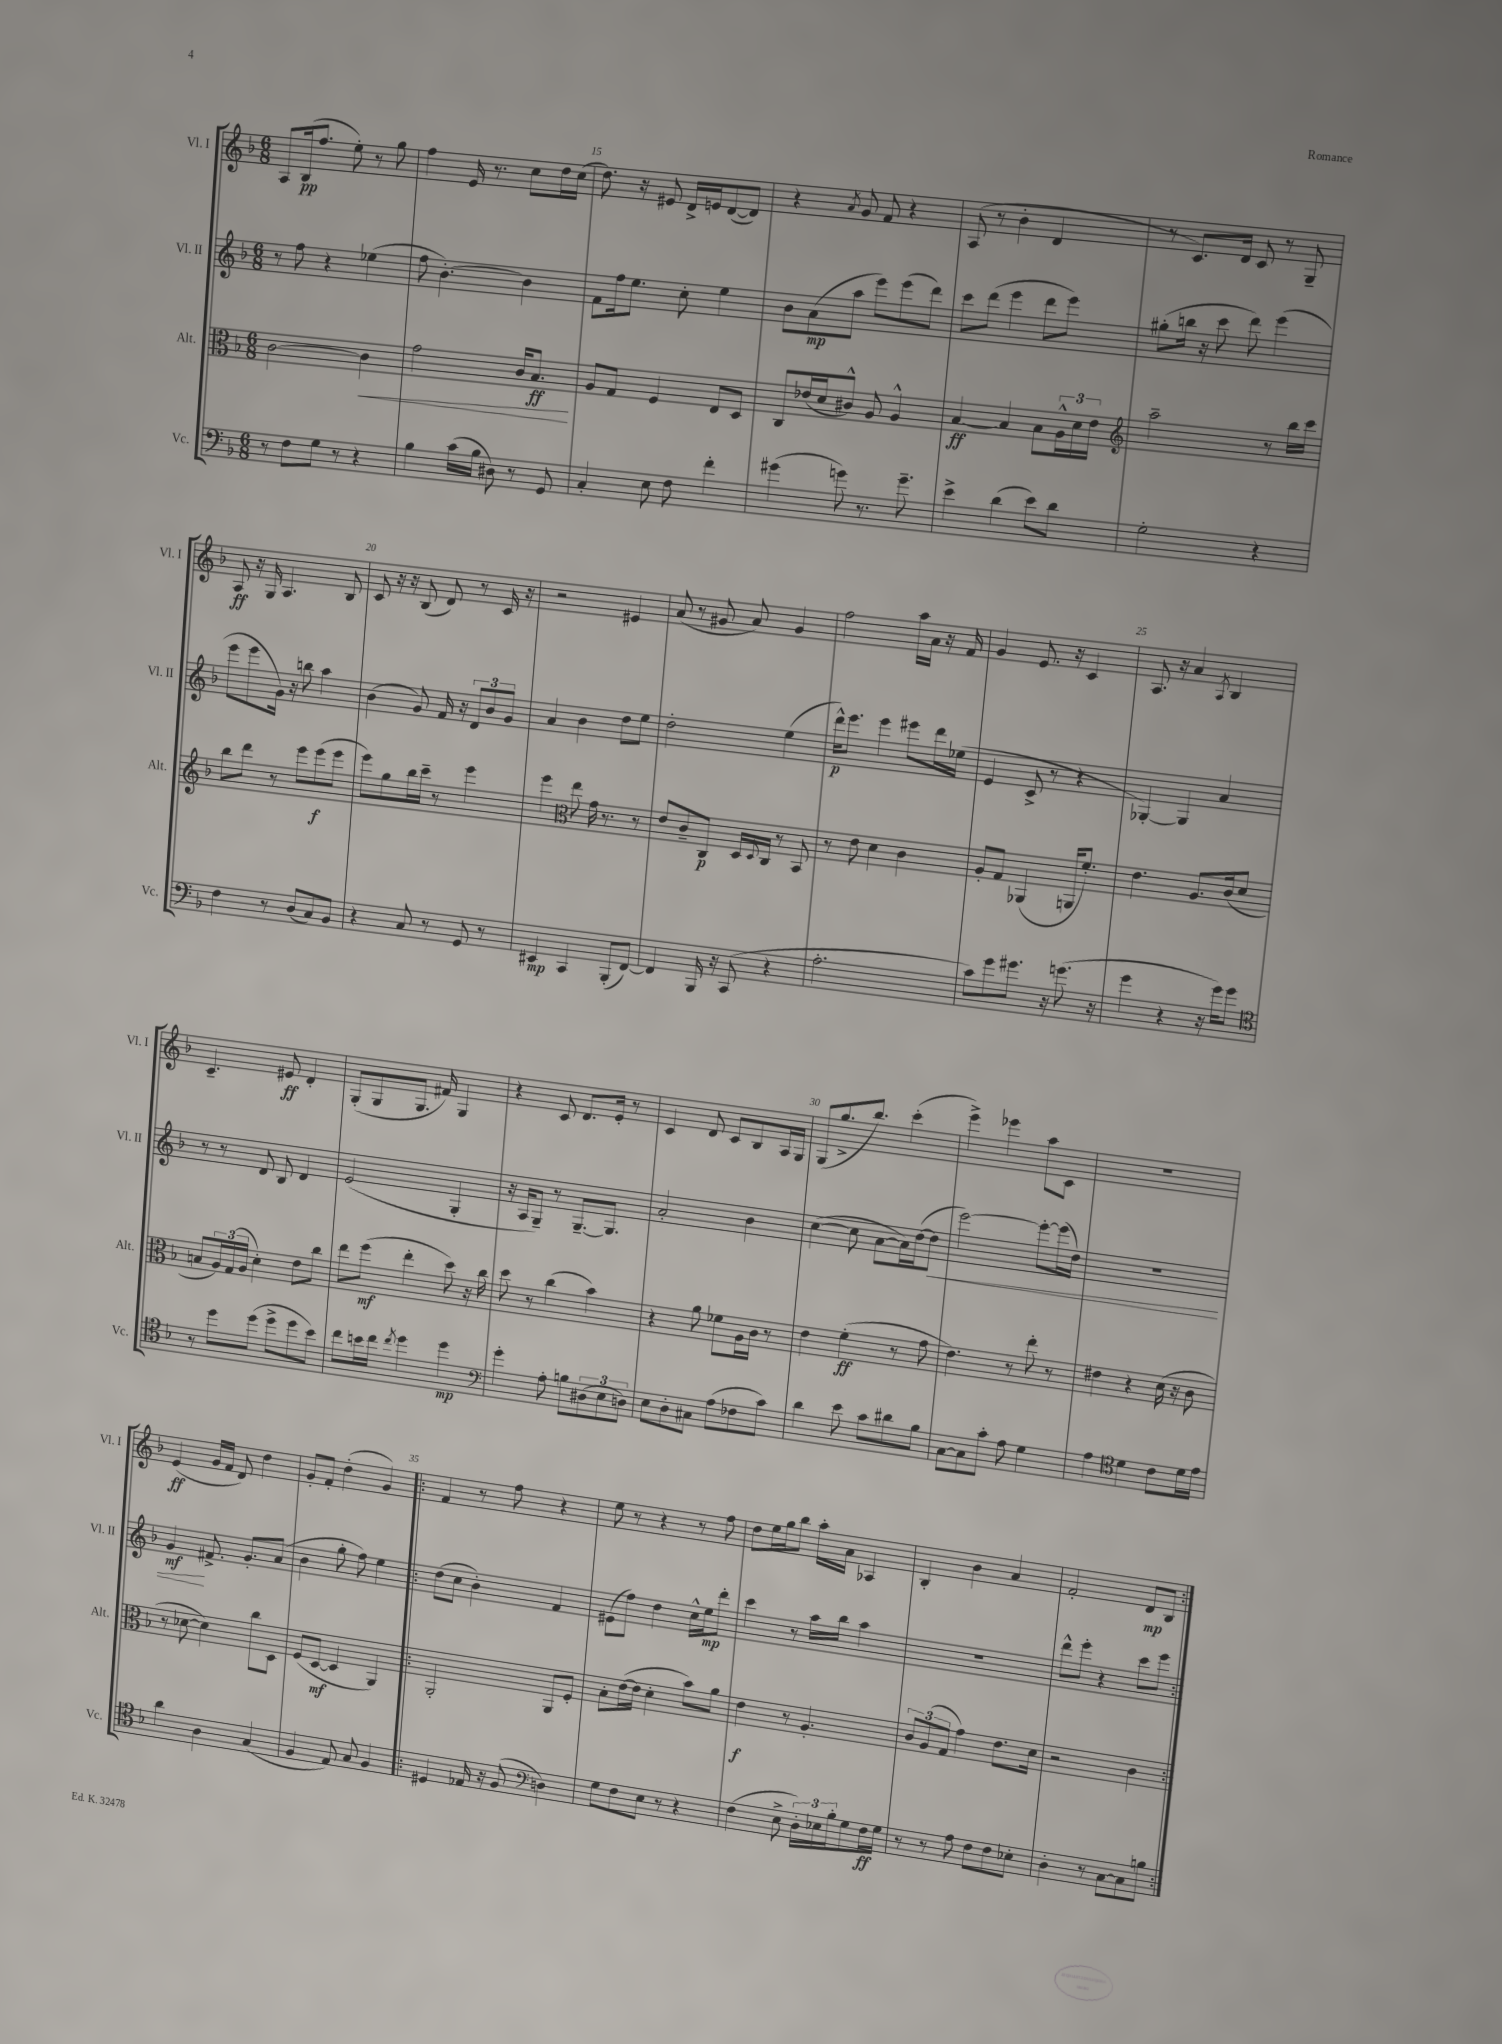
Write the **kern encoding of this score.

**kern	**kern	**kern	**kern
*staff4	*staff3	*staff2	*staff1
*clefF4	*clefC3	*clefG2	*clefG2
*k[b-]	*k[b-]	*k[b-]	*k[b-]
*M6/8	*M6/8	*M6/8	*M6/8
8r	[2c\	8r	8A/L
8F\L	.	8ff\	(16B-/k
.	.	.	8.ff/J
8G\J	.	4r	.
8r	.	.	8ee'\)
4r	4c\]	(4ee-\	8r
.	.	.	8gg\
=	=	=	=
4B-\	2g\	8ff\	4ff\
.	.	[4.b-'\)	.
(16c\LL	.	.	16e/
16B-\JJ	.	.	8.r
8D#\)	.	.	.
8r	16c/LK	4b-\]	8cc\L
.	8.B-/J	.	.
8GG/	.	.	16dd\L
.	.	.	(16cc\JJ
=	=	=	=
4C'/	8A/L	8f\L	8.dd\)
.	8G/J	16ff\k	.
.	.	8.ee\J	16r
8E\	4F/	.	8e#/
8F\	.	8cc'\	16d^/LL
.	.	.	16e/J
4f'\	8E/L	4ee\	([8d/
.	8D/J	.	8d/]J)
=	=	=	=
(4g#\	8C/L	8b-\L	4r
.	(16e-/L	(8a\	.
.	16d/J	.	.
.	.	.	8qa/
8g\)	8c#^^/J)	8aa\J	8g/
8.r	8A/	8eee\L)	8f/
.	4A^^/	(8eee\	4r
8.g~\	.	.	.
.	.	8ddd\J)	.
=	=	=	=
4e^\	[4B-/	8ccc\L	(8A/
.	.	(8ddd\J	8r
(4d\	4B-/]	4eee\	4b-'\
8e\L)	8B-\L	8ddd\L	4d/
8d\J	24A^^\L	8eee\J)	.
.	24d\	.	.
.	24e\JJ	.	.
=	=	=	=
*	*clefG2	*	*
2G'\	2aa~\	(8gg#'\L	8r
.	.	16bb\Jk	8.c/L)
.	.	16r	.
.	.	8ccc\	.
.	.	.	16d/Jk
.	.	8ddd\)	8c/
4r	8r	(4eee\	8r
.	16bb-\LL	.	8G~/
.	16ccc\JJ	.	.
=	=	=	=
4F\	8bb-\L	8eee\L	8A/
.	8ddd\J	8eee\	16r
.	.	.	16G/
8r	8r	16g\Jk)	4.A/
.	.	16r	.
(8D/L	8eee\L	8bb\	.
8C/)	(8eee\	4aa\	.
8BB-/J	8eee\J	.	8B-/
=	=	=	=
4r	8eee\L)	(4b-\	8c/
.	8gg\	.	16r
.	.	.	16r
8C/	16bb-\L	8g/)	(8B-/
.	16ccc~\JJ	.	.
8r	8r	16f/	8d/)
.	.	16r	.
8GG/	4eee\	12d/L	8r
.	.	12b-/	.
8r	.	.	16c/
.	.	12g/J	.
.	.	.	16r
=	=	=	=
4EE#/	4eee\	4a/	2r
*	*clefC3	*	*
4CC/	8ee\	4b-\	.
.	16g\	.	.
.	8.r	.	.
(8BBB-'/L	.	8dd\L	4e#/
[8FF/J)	8r	8ee\J	.
=	=	=	=
4FF/]	8e/L	2dd'\	(8a/
.	8c~/	.	8r
16BBB-/	8C/J	.	8g#/
16r	.	.	.
(8CC/	16D/LL	.	8a/)
.	8qqD/	.	.
.	16C/JJ	.	.
4r	8r	(4ee\	4g#/
.	8BB-/	.	.
=	=	=	=
2.A'\	8r	16ddd^^\LK)	2ff\
.	.	8.eee\J	.
.	8e\	.	.
.	4d\	4eee\	.
.	4c\	8eee#\L	16aa\LL
.	.	.	16a\JJ
.	.	16ddd\L	16r
.	.	(16ee-\JJ	16f/
=	=	=	=
8c\L)	8A'/L	4e/	4g/
8g\	8G/J	.	.
8.g#\J	(4AA-/	8c^/	8.e/
.	.	8r	.
16r	.	.	16r
(8.g\	16AA/LK	4r	4c/
.	8.f'/J)	.	.
16r	.	.	.
=	=	=	=
4g\	4.e\	[4G-'/)	8.A/
.	.	.	16r
4r	.	4G-/]	4a/
.	8.A/L	.	.
.	.	.	8qA/
16r	.	4a/	4B-/
16g\LK)	(16c/k	.	.
8g\J	8d/J	.	.
=	=	=	=
*clefC4	*	*	*
8r	8B/L	8r	4.c~/
8dd\L	24A/L)	8r	.
.	(24G/	.	.
.	24A/JJ	.	.
(8dd\J	4d'\)	8d/	.
8dd^\L	.	8B-/	8e#/
8dd\	8e\L	4d/	4d'/
8b-\J)	8cc\J	.	.
=	=	=	=
8cc\L	8ee\L	(2e/	(8G'/L
16b\L	(8ff\J	.	8G/
16cc\JJ	.	.	.
8qcc/	.	.	.
4dd\	4ee'\	.	8.G/J
.	.	.	16f#/)
4dd\	8dd\)	4G'/	4G/
.	16r	.	.
.	16cc\	.	.
=	=	=	=
*clefF4	*	*	*
4g'\	8dd\	16r	4r
.	.	16A/LK	.
.	8r	8G~/J)	.
8A'\	(4cc\	8r	8c/
8B\L	.	[8.G~/L	8.d/L
(12D#\	4b-\)	.	.
.	.	8.G/]J	16e'/Jk
12E\	.	.	.
.	.	.	8r
12D\J)	.	.	.
=	=	=	=
8E\L	4r	2a'/	4c/
8D'\	.	.	.
8C#\J	8a\	.	8d/
(8A\L	8f-\L	.	8c/L
8F-\	16A\L	4b-\	8B-/
.	16c\JJ	.	.
8c\J)	8r	.	16A/L
.	.	.	16G/JJ
=	=	=	=
4d\	4e\	([4cc\	(8G/L
.	.	.	8.gg^/
8e\	(4f'\	8cc\]	.
.	.	.	8.bb-/J)
8c\L	.	[8a\L	.
8d#\	8r	16a\]L)	(4ccc'\
.	.	([16dd\J	.
8B-\J	8g\	8dd\]J	.
=	=	=	=
[8C\L	4.e\)	[2eee\)	4eee^\)
8C\]	.	.	.
8c'\J	.	.	4eee-\
8A\	8r	.	.
4G\	8ee'\	8eee'\_L	8aa\L
.	8r	(16eee\]L	8c\J
.	.	16dd\JJ)	.
=	=	=	=
4A\	4e#\	2.r	2.r
*clefC4	*	*	*
4d\	4r	.	.
8c\L	(16d\	.	.
.	16r	.	.
16d\L	8c\	.	.
16e\JJ	.	.	.
=	=	=	=
4a\	8r	4g/	(4e/
.	[8d-\	.	.
4A\	4d-\])	8.f#^/	16g/LL
.	.	.	16f/JJ
.	.	.	8d/)
.	.	8.g'/L	.
(4G/	8cc\L	.	4dd\
.	8D\J	(8a/J	.
=	=	=	=
4F/	(8F/L	4b-\	8g'/L
.	[8D/J	.	8f'/J
8E/)	4D/]	8gg'\	(4dd'\
8G/	.	8ff\)	.
4F/	4AA/)	4ee\	4g/)
=!|:	=!|:	=!|:	=!|:
4D#/	2AA'/	(8dd\L	4f/
.	.	8cc\J	.
16E-/	.	4b-'\)	8r
16r	.	.	.
(8F/	.	.	8ff\
*clefF4	*	*	*
4D\)	8AA/L	4f/	4r
.	8F'/J	.	.
=	=	=	=
8G\L	8B-'\L	(8e#\L	8ee\
8F\	([16e\L	8ff\J)	8r
.	16e\]JJ	.	.
8E\J	4d'\	4dd\	4r
8r	.	.	.
4r	8b-\L)	16cc^^\LL	8r
.	.	16ee\J	.
.	8a\J	8ddd'\J	8ff\
=	=	=	=
(4F\	4e\	4ccc\	8dd\L
.	.	.	16ee\L
.	.	.	16gg\J
8E^\	8r	8r	8bb-\J
24D'\LL)	4.A'/	16aa\LL	16aa'\LL
24E-\	.	.	.
.	.	16bb-\JJ	16a\JJ
24B-'\J	.	.	.
8G\	.	4aa\	4A-/
16F\L	.	.	.
16G\JJ	.	.	.
=	=	=	=
8r	12c/L	2.r	4B-'/
.	(12A/	.	.
8r	.	.	.
.	12G/J	.	.
8A\	4g\)	.	4b-\
8F\L	.	.	.
8F\	8.e\L	.	4a/
8E-'\J	.	.	.
.	16d\Jk	.	.
=	=	=	=
4D'\	2r	8ddd^^\L	2f'/
.	.	8eee'\J	.
8r	.	4r	.
[8C\L	.	.	.
8C\]	4c\	8ccc\L	8d/L
8B\J	.	8eee\J	8B-/J
==:|!	==:|!	==:|!	==:|!
*-	*-	*-	*-
